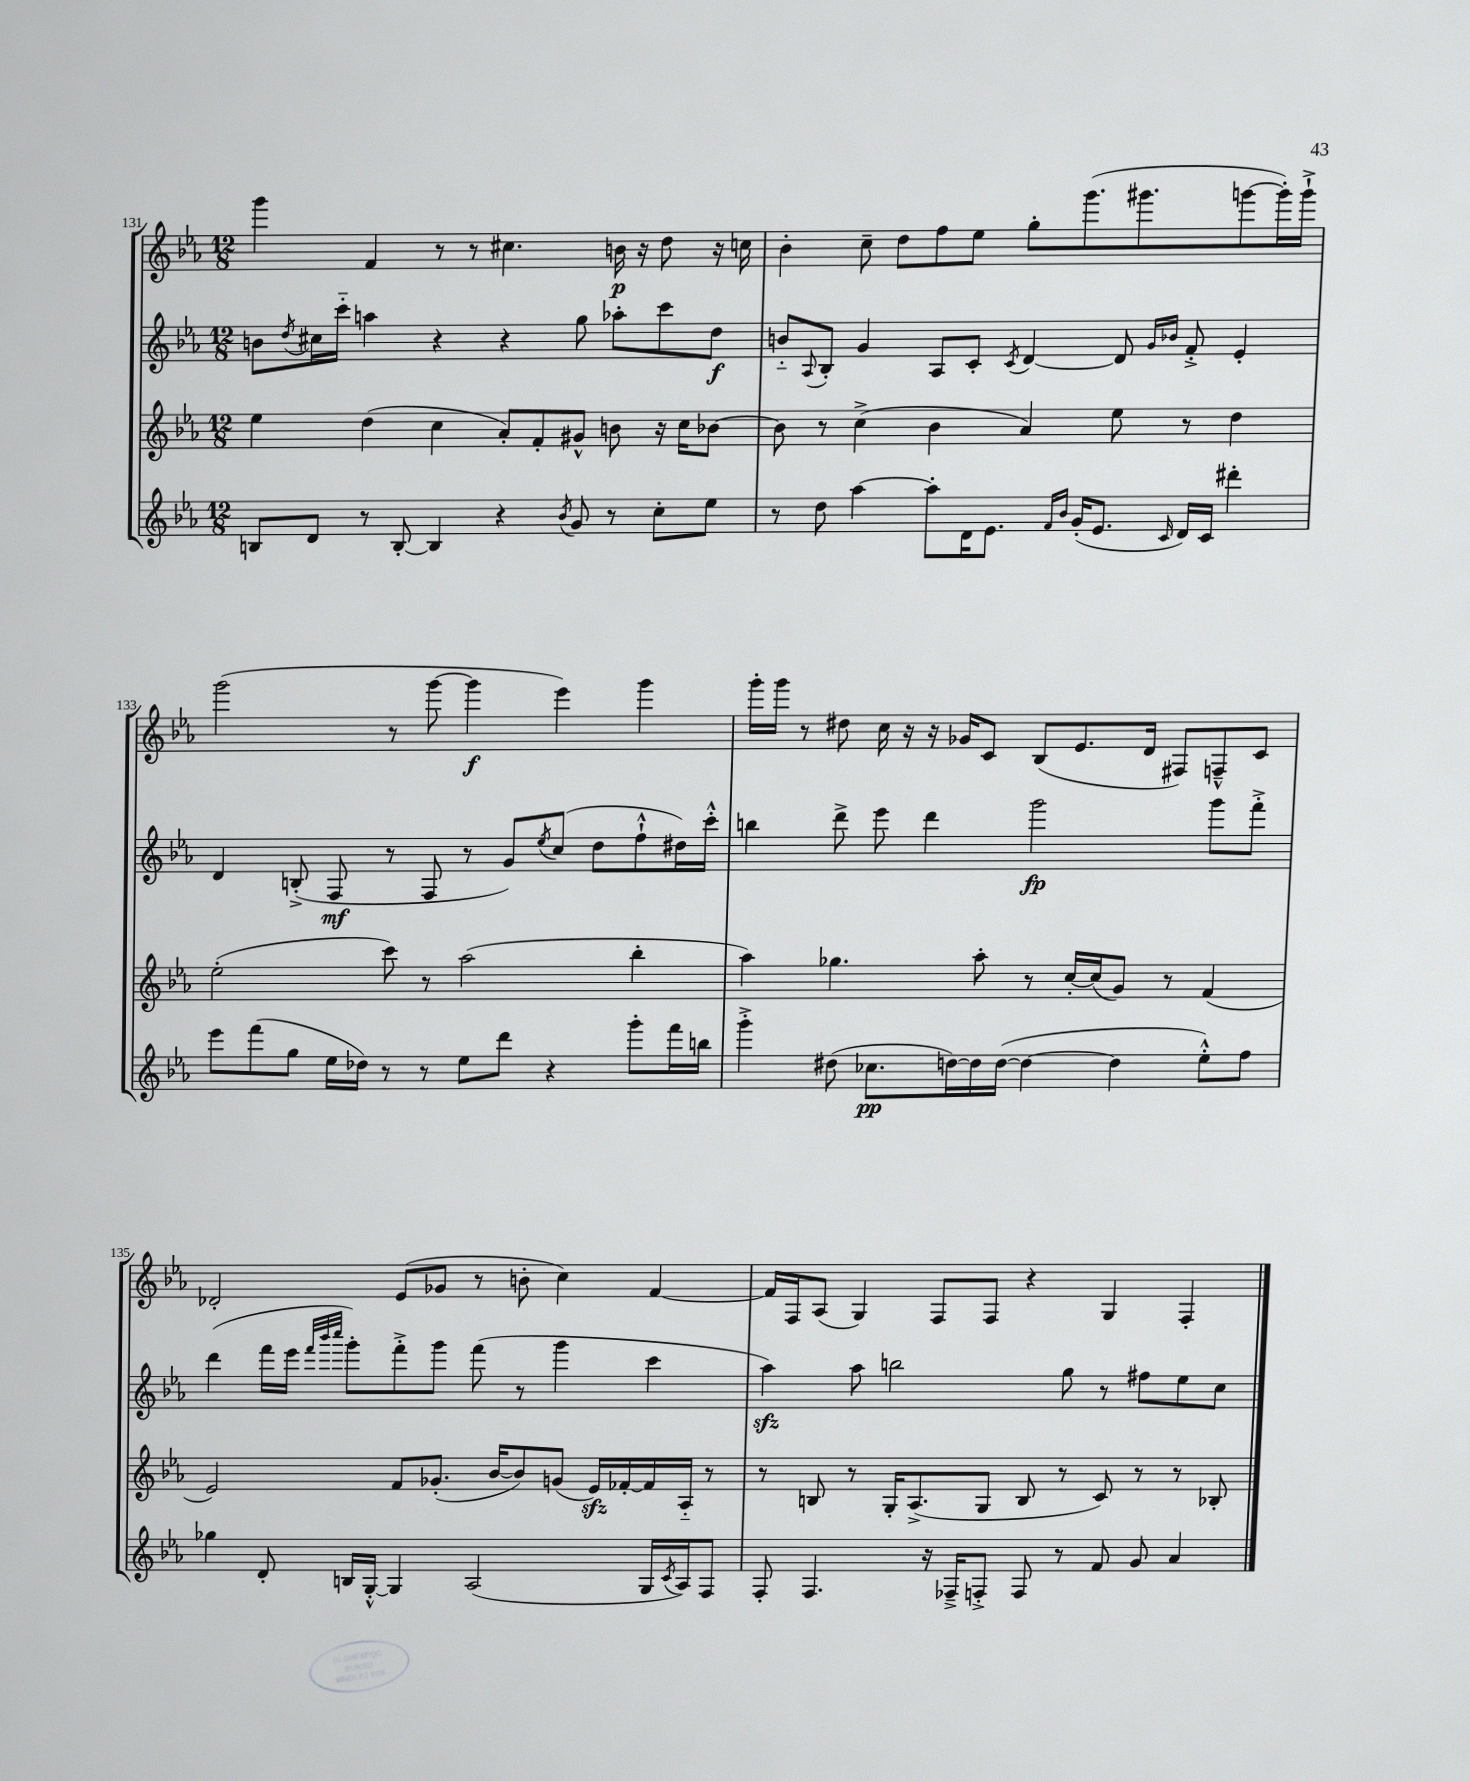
<<
\new StaffGroup <<
\new Staff = "s0" {
    \clef treble \key ees \major \numericTimeSignature \time 12/8
    g'''4 f'4 r8 r8 cis''4. b'16\p r16 d''8 r16 c''16 |
    bes'4-. c''8-- d''8 f''8 ees''8 g''8-. g'''8.( gis'''8. g'''8~ g'''16-.) g'''16-!-> |
    g'''2( r8 g'''8~ g'''4\f ees'''4) g'''4 |
    g'''16-. g'''16 r8 dis''8 c''16 r16 r16 ges'16 c'8 bes8( ees'8. d'16 fis8) f8---^ c'8 |
    des'2-. ees'8( ges'8 r8 b'8-. c''4) f'4~ |
    f'16 f16 aes8( g4) f8 f8 r4 g4 f4-. \bar "|." |
}
\new Staff = "s1" {
    \clef treble \key ees \major \numericTimeSignature \time 12/8
    b'8 \acciaccatura { d''8 } cis''16 c'''16-_ a''4 r4 r4 g''8 aes''8-. c'''8 d''8\f |
    b'8-_ \appoggiatura { aes8 } bes8-. g'4 aes8 c'8-. \acciaccatura { c'8 } d'4~ d'8 \grace { g'16 bes'16 } f'8-.-> ees'4-. |
    d'4 b8-.->( f8\mf r8 f8 r8 g'8) \acciaccatura { ees''8 } c''8( d''8 f''8-!-^ dis''16) c'''16-.-^ |
    b''4 d'''8-> ees'''8 d'''4 g'''2\fp g'''8 f'''8-.-> |
    d'''4( f'''16 ees'''16 \grace { f'''32 bes'''32 c''''32 } g'''8-.) f'''8-.-> g'''8 f'''8( r8 g'''4 c'''4 |
    aes''4\sfz) aes''8 b''2 g''8 r8 fis''8 ees''8 c''8 \bar "|." |
}
\new Staff = "s2" {
    \clef treble \key ees \major \numericTimeSignature \time 12/8
    ees''4 d''4( c''4 aes'8-.) f'8-. gis'8-^ b'8 r16 c''16 bes'8~ |
    bes'8 r8 c''4->( bes'4 aes'4) ees''8 r8 d''4 |
    ees''2-.( c'''8) r8 aes''2( bes''4-. |
    aes''4) ges''4. aes''8-. r8 c''16~-. c''16( g'8) r8 f'4( |
    ees'2) f'8 ges'8.-.( bes'16~ bes'8) g'8( ees'16\sfz) fes'16~-. fes'16 aes16-_ r8 |
    r8 b8 r8 g16-. aes8.->( g8 b8 r8 c'8) r8 r8 bes8-. \bar "|." |
}
\new Staff = "s3" {
    \clef treble \key ees \major \numericTimeSignature \time 12/8
    b8 d'8 r8 b8~-. b4 r4 \acciaccatura { bes'8 } g'8 r8 c''8-. ees''8 |
    r8 d''8 aes''4~ aes''8-. d'16 ees'8. \grace { f'16 bes'16 } g'16-.( ees'8. \grace { c'16 } d'16) c'16 dis'''4-. |
    ees'''8 f'''8( g''8 ees''16 des''16) r8 r8 ees''8 d'''8 r4 g'''8-. f'''16 b''16 |
    g'''4-.-> dis''8( ces''8.\pp d''16~) d''16 d''16~( d''4~ d''4 ees''8-.-^) f''8 |
    ges''4 d'8-. b16 g16~-.-^ g4 aes2( g16 \acciaccatura { c'8 } aes16) f8 |
    f8-. f4. r16 fes16---> f8-.-> f8 r8 f'8 g'8 aes'4 \bar "|." |
}
>>
>>
\layout { \context { \Score currentBarNumber = #131 } }
